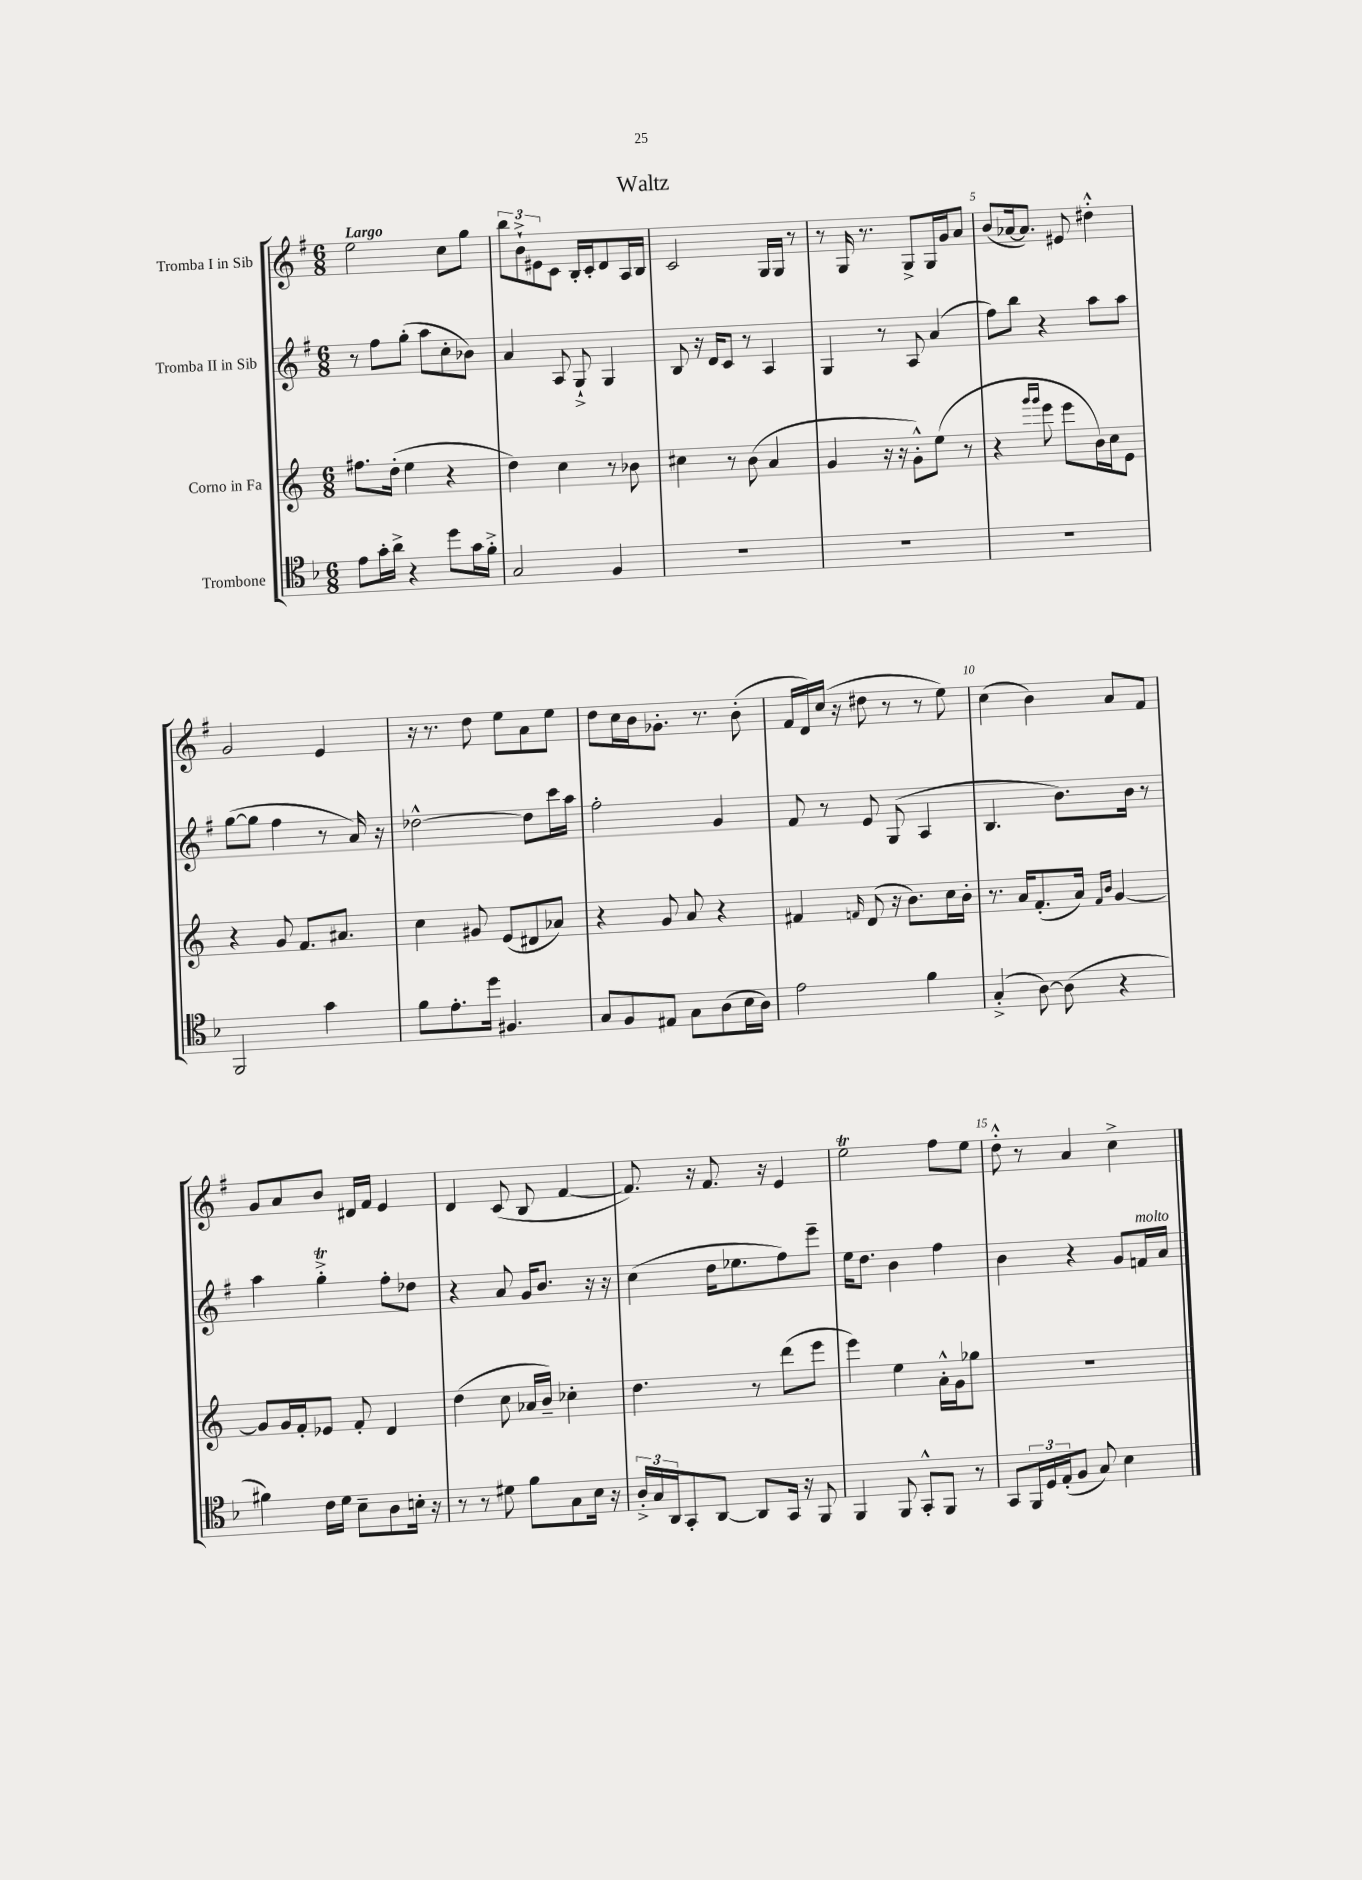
\header { title = "Waltz" }
<<
\new StaffGroup <<
\new Staff = "s0" \with { instrumentName = "Tromba I in Sib" } {
    \clef treble \key g \major \numericTimeSignature \time 6/8 \tempo "Largo"
    e''2 c''8 g''8 |
    \tuplet 3/2 { b''8 b'8-!-> eis'8 } c'8 b16-. c'16-. d'8 a16 b16 |
    c'2 g16 g16 r8 |
    r8 g16 r8. g8-> g16 g'16 a'8 |
    b'8( aes'16~ aes'8.) eis'8 dis''4-.-^ |
    g'2 e'4 |
    r16 r8. d''8 e''8 a'8 e''8 |
    d''8 c''16 b'16 ges'8.-. r8. b'8-.( |
    fis'16 d'16) c''16( r16 dis''8 r8 r8 e''8) |
    c''4( b'4) a'8 fis'8 |
    g'8 a'8 b'8 dis'16 fis'16 e'4 |
    d'4 c'8( b8 fis'4~ |
    fis'8.) r16 fis'8. r16 e'4 |
    e''2\trill fis''8 e''8 |
    d''8-.-^ r8 a'4 c''4-> \bar "|." |
}
\new Staff = "s1" \with { instrumentName = "Tromba II in Sib" } {
    \clef treble \key g \major \numericTimeSignature \time 6/8
    r8 fis''8 g''8-.( a''8 c''8-. bes'8) |
    a'4 a8 g8-!-> g4 |
    b8 r16 d'16 c'8 r8 a4 |
    g4 r8 a8 a'4( |
    fis''8) b''8 r4 a''8 a''8 |
    g''8~( g''8 fis''4 r8 a'16) r16 |
    des''2~-^ des''8 c'''16 a''16 |
    fis''2-. g'4 |
    fis'8 r8 e'8 g8( a4 |
    b4. b'8.) b'16 r8 |
    a''4 g''4-.->\trill fis''8-. des''8 |
    r4 a'8 g'16 b'8. r16 r16 |
    c''4( d''16 ees''8. fis''8) e'''8-- |
    e''16 d''8. b'4 fis''4 |
    b'4 r4 g'8 f'16^\markup { \italic "molto" } a'16 \bar "|." |
}
\new Staff = "s2" \with { instrumentName = "Corno in Fa" } {
    \clef treble \key c \major \numericTimeSignature \time 6/8
    fis''8. d''16-.( e''4 r4 |
    d''4) c''4 r8 bes'8 |
    cis''4 r8 b'8( a'4 |
    g'4 r16 r16 g'8-.-^) e''8( r8 |
    r4 \grace { g'''16 g'''16 } e'''8 e'''8 b'16) c''16 e'8 |
    r4 g'8 f'8. ais'8. |
    c''4 gis'8 e'8( dis'8 aes'8) |
    r4 g'8 a'8 r4 |
    fis'4 \grace { f'16 } d'8( r16 b'8.) c''16 b'16-. |
    r8. a'16 f'8.-.( a'16) \grace { f'16 b'16 } g'4~ |
    g'8 g'16 f'16-. ees'8 f'8-. d'4 |
    d''4( c''8 aes'16 b'16--) ces''4-. |
    d''4. r8 d'''8( e'''8 |
    e'''4) e''4 a'16-.-^ g'16 ges''8 |
    R2. \bar "|." |
}
\new Staff = "s3" \with { instrumentName = "Trombone" } {
    \clef tenor \key f \major \numericTimeSignature \time 6/8
    e'8 g'16-. a'16-> r4 d''8 g'16 f'16-.-> |
    g2 f4 |
    R2. |
    R2. |
    R2. |
    f,2 g'4 |
    f'8 e'8.-. d''16 fis4. |
    g8 f8 eis8 g8 a8( bes16 a16) |
    e'2 f'4 |
    g4-.->( a8~) a8( r4 |
    fis'4) c'16 d'16 bes8-- a8 b16-. r16 |
    r8 r8 dis'8 f'8 g8 bes16 r16 |
    \tuplet 3/2 { a16-.-> g16 a,16 } g,8-. a,8~ a,8 g,16 r16 f,8 |
    f,4 f,8 g,8-.-^ f,8 r8 |
    g,8 \tuplet 3/2 { f,16 d16 e16-.( } f8 g8) bes4 \bar "|." |
}
>>
>>
\layout { \context { \Score \override BarNumber.break-visibility = ##(#f #t #t) barNumberVisibility = #(every-nth-bar-number-visible 5) } }
